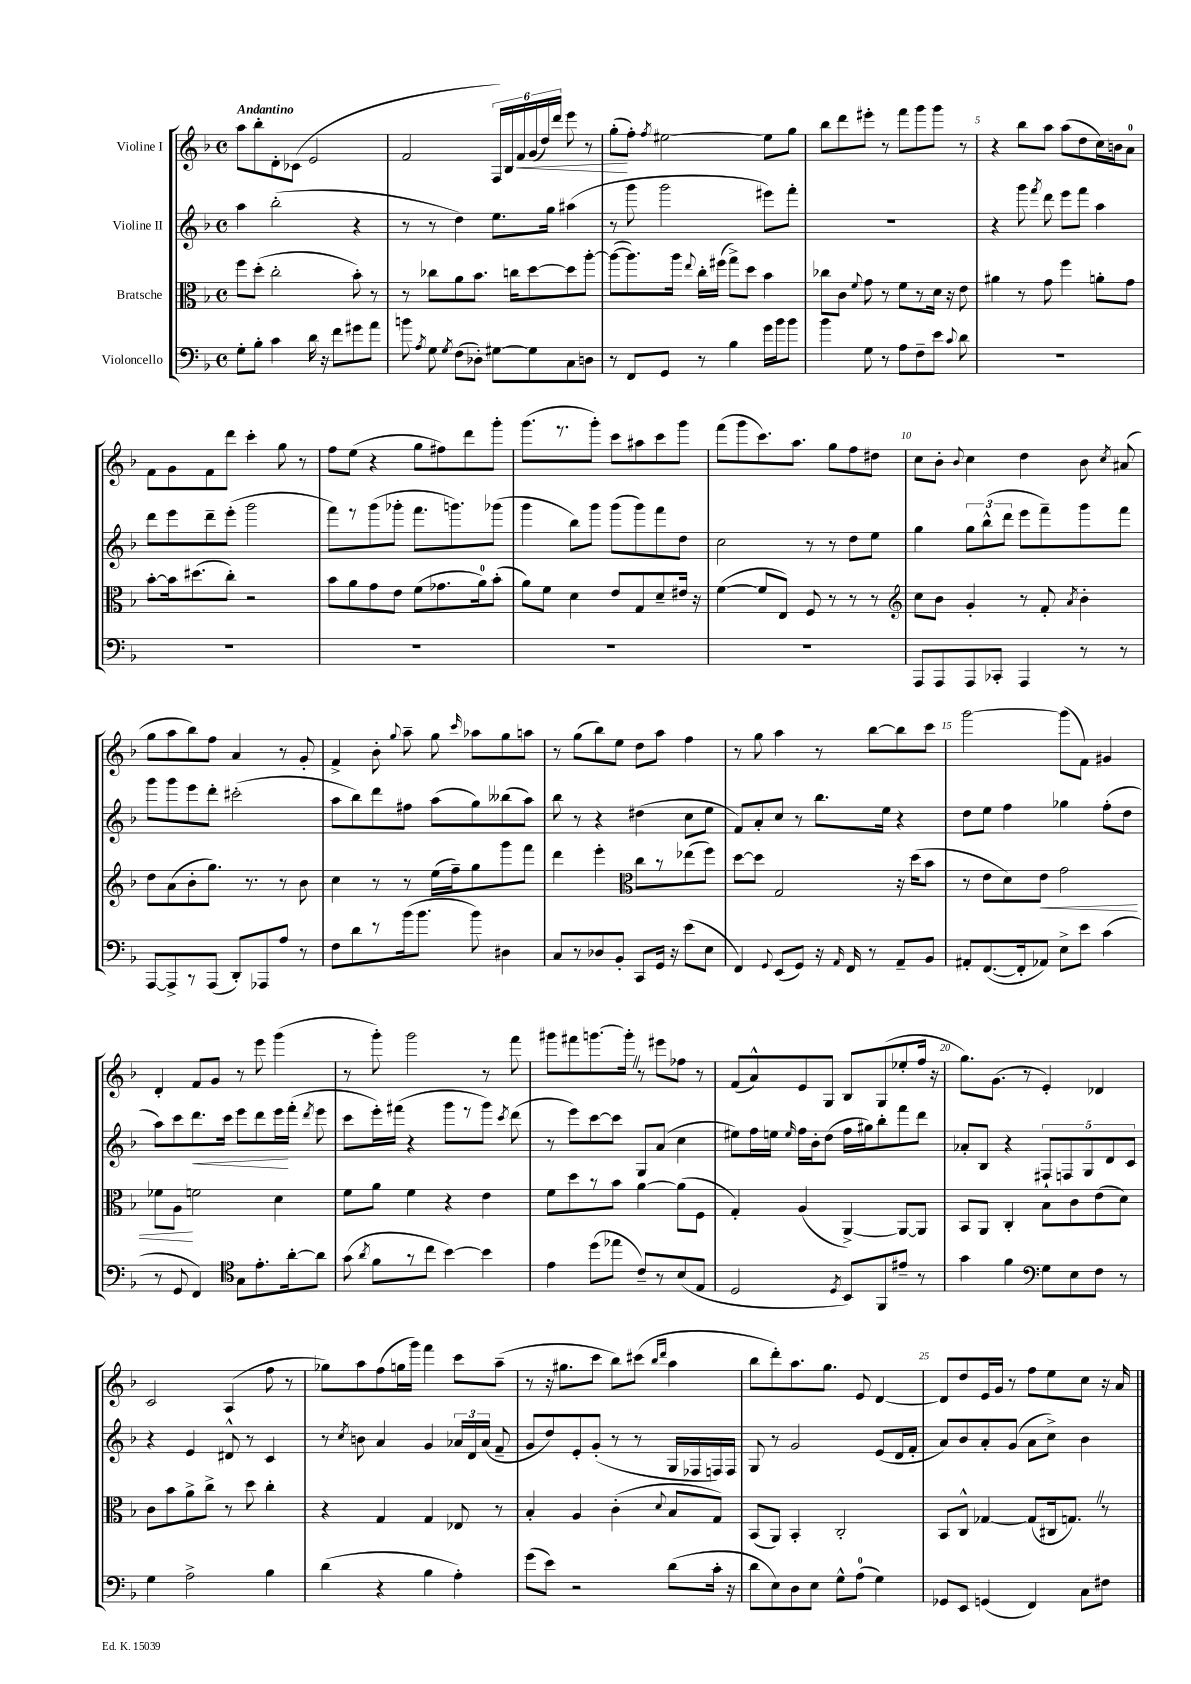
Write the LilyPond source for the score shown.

<<
\new StaffGroup <<
\new Staff = "s0" \with { instrumentName = "Violine I" } {
    \clef treble \key f \major \defaultTimeSignature \time 4/4 \tempo "Andantino"
    \autoBeamOff a''8[ bes''8-. d'8-. ces'8]( e'2 |
    f'2 \tuplet 6/4 { f16[) bes16 f'16\< g'16( d''16) d'''16] } e'''8 r8 |
    g''8[-.\!( f''8]-.) \acciaccatura { f''8 } eis''2~ eis''8[ g''8] |
    bes''8[ d'''8 eis'''8]-. r8 f'''8[ g'''8 g'''8] r8 |
    r4 bes''8[ a''8] a''8[( d''8 c''16) b'16 a'8]-0 |
    f'8[ g'8 f'8 d'''8] c'''4-. g''8 r8 |
    f''8[ e''8]( r4 g''8[ fis''8) d'''8 g'''8]-. |
    g'''8.[( r8. g'''8]-.) c'''8[ ais''8 c'''8 g'''8] |
    f'''8[( g'''8 c'''8.) a''8.] g''8[ f''8 dis''8] |
    c''8[ bes'8]-. \appoggiatura { bes'8 } c''4 d''4 bes'8 \acciaccatura { c''8 } ais'8( |
    g''8[ a''8 bes''8) f''8] a'4 r8 g'8-. |
    f'4-> bes'8-. \appoggiatura { g''8 } a''8-- g''8 \grace { c'''16 } aes''8[ g''8 a''8] |
    r8 g''8[( bes''8) e''8] d''8[ a''8] f''4 |
    r8 g''8 a''4 r8 bes''8[~ bes''8 c'''8] |
    g'''2~ g'''8[( f'8]) gis'4 |
    d'4-. f'8[ g'8] r8 e'''8 g'''4( |
    r8 g'''8-.) g'''2 r8 f'''8 |
    gis'''8[ fis'''8 g'''8.~ g'''16]-. \once \override BreathingSign.text = \markup { \musicglyph "scripts.caesura.straight" } \breathe r8 eis'''8[ fes''8] r8 |
    f'8[( a'8-^) e'8 g8] bes8[ g8( ees''8-. f''16] r16 |
    g''8.[) g'8.]( r8 e'4-.) des'4 |
    c'2 a4( f''8 r8 |
    ges''8[) a''8 f''8( g''16 g'''16]) f'''4 c'''8[ a''8]--( |
    r8 r16 gis''8.[ c'''8] bes''8[) cis'''8]( \grace { bes''16[ d'''16] } a''4 |
    bes''8[ d'''8-.) a''8. g''8.] e'8 d'4~ |
    d'8[ d''8 e'16 g'16] r8 f''8[ e''8 c''8] r16 a'16 \bar "|." |
}
\new Staff = "s1" \with { instrumentName = "Violine II" } {
    \clef treble \key f \major \defaultTimeSignature \time 4/4
    \autoBeamOff a''4 bes''2-.( r4 |
    r8 r8 d''4) e''8.[ g''16] ais''4( |
    r8 g'''8 g'''2 eis'''8[) f'''8]-. |
    R1 |
    r4 g'''8 \acciaccatura { f'''8 } d'''8 e'''8[ f'''8] a''4 |
    d'''8[ e'''8 d'''8-- e'''8]-.( g'''2 |
    f'''8[) r8 g'''8( ges'''8]-. f'''8.[ g'''8.) ges'''8]( |
    g'''4 bes''8[) g'''8] g'''8[( g'''8) f'''8 d''8] |
    c''2 r8 r8 d''8[ e''8] |
    g''4 \tuplet 3/2 { g''8[ bes''8-^( d'''8] } e'''8[ f'''8--) g'''8 f'''8] |
    g'''8[ g'''8 e'''8 d'''8]-. cis'''2-.( |
    a''8[ bes''8) d'''8 fis''8] a''8[( g''8) beses''8( a''8]) |
    bes''8 r8 r4 dis''4( c''8[ e''8] |
    f'8[) a'8-. c''8] r8 bes''8.[ e''16] r4 |
    d''8[ e''8] f''4 ges''4 f''8[-.( d''8] |
    a''8[) c'''8 d'''8.\< c'''16] e'''8[ d'''8 e'''16\! f'''16]-.( \acciaccatura { d'''8 } e'''8 |
    c'''8[ e'''16-.) fis'''16]( r4 g'''8[ r8 g'''8]) \acciaccatura { c'''8 } d'''8( |
    r8 e'''8[) c'''8~ c'''8] g8[ a'8]( c''4 |
    eis''8[) f''16 e''16] \grace { e''16 } f''16[ bes'16-. d''8]( f''16[ gis''16) bes''8-. f'''8 d'''8] |
    aes'8[-. bes8] r4 \tuplet 5/4 { fis8[-! f8 g8 d'8 c'8] } |
    r4 e'4 dis'8-^ r8 c'4 |
    r8 \acciaccatura { c''8 } b'8 a'4 g'4 \tuplet 3/2 { aes'16[ d'16 aes'16]( } f'8-- |
    g'8[ d''8) e'8-. g'8]-.( r8 r8 g16[ fes16 f16) f16] |
    g8 r8 g'2 e'8[( d'16 f'16]-. |
    a'8[) bes'8 a'8-. g'8]( a'8[ c''8]->) bes'4 \bar "|." |
}
\new Staff = "s2" \with { instrumentName = "Bratsche" } {
    \clef alto \key f \major \defaultTimeSignature \time 4/4
    \autoBeamOff f''8[ d''8]-.( c''2-. bes'8-.) r8 |
    r8 ces''8[ a'8 bes'8.] c''16[ d''8~ d''8 a''8]~-. |
    a''8[~( a''8.) a''16] \appoggiatura { e''8 } c''16[-. fis''16]( g''8[->) d''8] bes'4 |
    ces''8[ c'8] \appoggiatura { f'8 } g'8 r8 f'8[ r8 d'16] r16 e'8 |
    ais'4 r8 g'8 f''4 a'8[-. g'8] |
    bes'8[~-. bes'16 dis''8.( c''8]-.) r2 |
    bes'8[ a'8 g'8 e'8] f'8[( ges'8. a'16-0) bes'8]-.( |
    a'8[) f'8] d'4 e'8[ g8 d'8-- eis'16] r16 |
    f'4~( f'8[ e8]) f8 r8 r8 r8 |
    \clef treble c''8[ bes'8] g'4-. r8 f'8-. \acciaccatura { a'8 } bes'4-. |
    d''8[ a'8( bes'8-. g''8.]) r8. r8 bes'8 |
    c''4 r8 r8 e''16[( f''16--) g''8 g'''8 f'''8] |
    d'''4 e'''4-. \clef alto c''8[ r8 ees''8( f''8]) |
    d''8[~ d''8] g2 r16 d''16[( bes'8] |
    r8 e'8[ d'8) e'8]\< g'2 |
    fes'8[ a8]\! f'2 d'4 |
    f'8[ a'8] f'4 r4 e'4 |
    f'8[ d''8 r8 bes'8] a'4~ a'8[( f8] |
    g4-.) a4( a,4~->) a,8[~ a,8] |
    bes,8[ a,8] c4-. bes8[ c'8 e'8( d'8]) |
    c'8[ bes'8 a'8-> c''8]-> r8 d''8 c''4-. |
    r4 g4 g4 ees8 r8 |
    bes4-. a4 c'4-.( \appoggiatura { d'8 } bes8[ g8]) |
    bes,8[( a,8]) bes,4-. c2-. |
    bes,8[ c8]-^ ges4~ ges8[( cis16 g8.]) \once \override BreathingSign.text = \markup { \musicglyph "scripts.caesura.straight" } \breathe r8 \bar "|." |
}
\new Staff = "s3" \with { instrumentName = "Violoncello" } {
    \clef bass \key f \major \defaultTimeSignature \time 4/4
    \autoBeamOff g8[-. bes8]-. c'4 d'16 r16 f'8[ gis'8 a'8] |
    b'8 \acciaccatura { a8 } g8 \acciaccatura { g8 } f8[( des8]-.) gis8[~ gis8 c8 d8] |
    r8 f,8[ g,8] r8 bes4 g'16[ bes'16 bes'8] |
    bes'4 g8 r8 a8[ f8-- e'8] \appoggiatura { c'8 } d'8 |
    R1 |
    R1 |
    R1 |
    R1 |
    R1 |
    a,,8[ a,,8 a,,8 ces,8]-. a,,4 r8 r8 |
    a,,8[~ a,,8-> r8 a,,8]( d,8[-.) aes,,8 a8] r8 |
    f8[ d'8 r8 bes'16( bes'8.] bes'8) dis4 |
    c8[ r8 des8 bes,8]-. c,8[ g,16] r16 e'8[( e8] |
    f,4) \appoggiatura { g,8 } e,8[( g,8]) r16 \grace { a,16 } f,16 r8 a,8[-- bes,8] |
    ais,8[-. f,8.~( f,16-. aes,8]) e8[-> e'8] c'4( |
    r8 g,8 f,4) \clef tenor g8[ e'8.-. a'16~-. a'8] |
    g'8( \acciaccatura { a'8 } f'8[ r8 c''8] bes'4~) bes'4 |
    e'4 d''8[( ees''8] c'8[--) r8 bes8( e8] |
    d2 \acciaccatura { d8 } bes,8[) f,8 eis'8]-- r8 |
    g'4 f'4 \clef bass g8[ e8 f8] r8 |
    g4 a2-> bes4 |
    d'4( r4 bes4 a4-.) |
    g'8[( e'8]) r2 d'8[( c'16]-. r16 |
    d'8[ e8) d8 e8] g8[-^ a8]-0( g4) |
    ges,8[ e,8] g,4( f,4) c8[ fis8] \bar "|." |
}
>>
>>
\layout { \context { \Score \override BarNumber.break-visibility = ##(#f #t #t) barNumberVisibility = #(every-nth-bar-number-visible 5) } }
